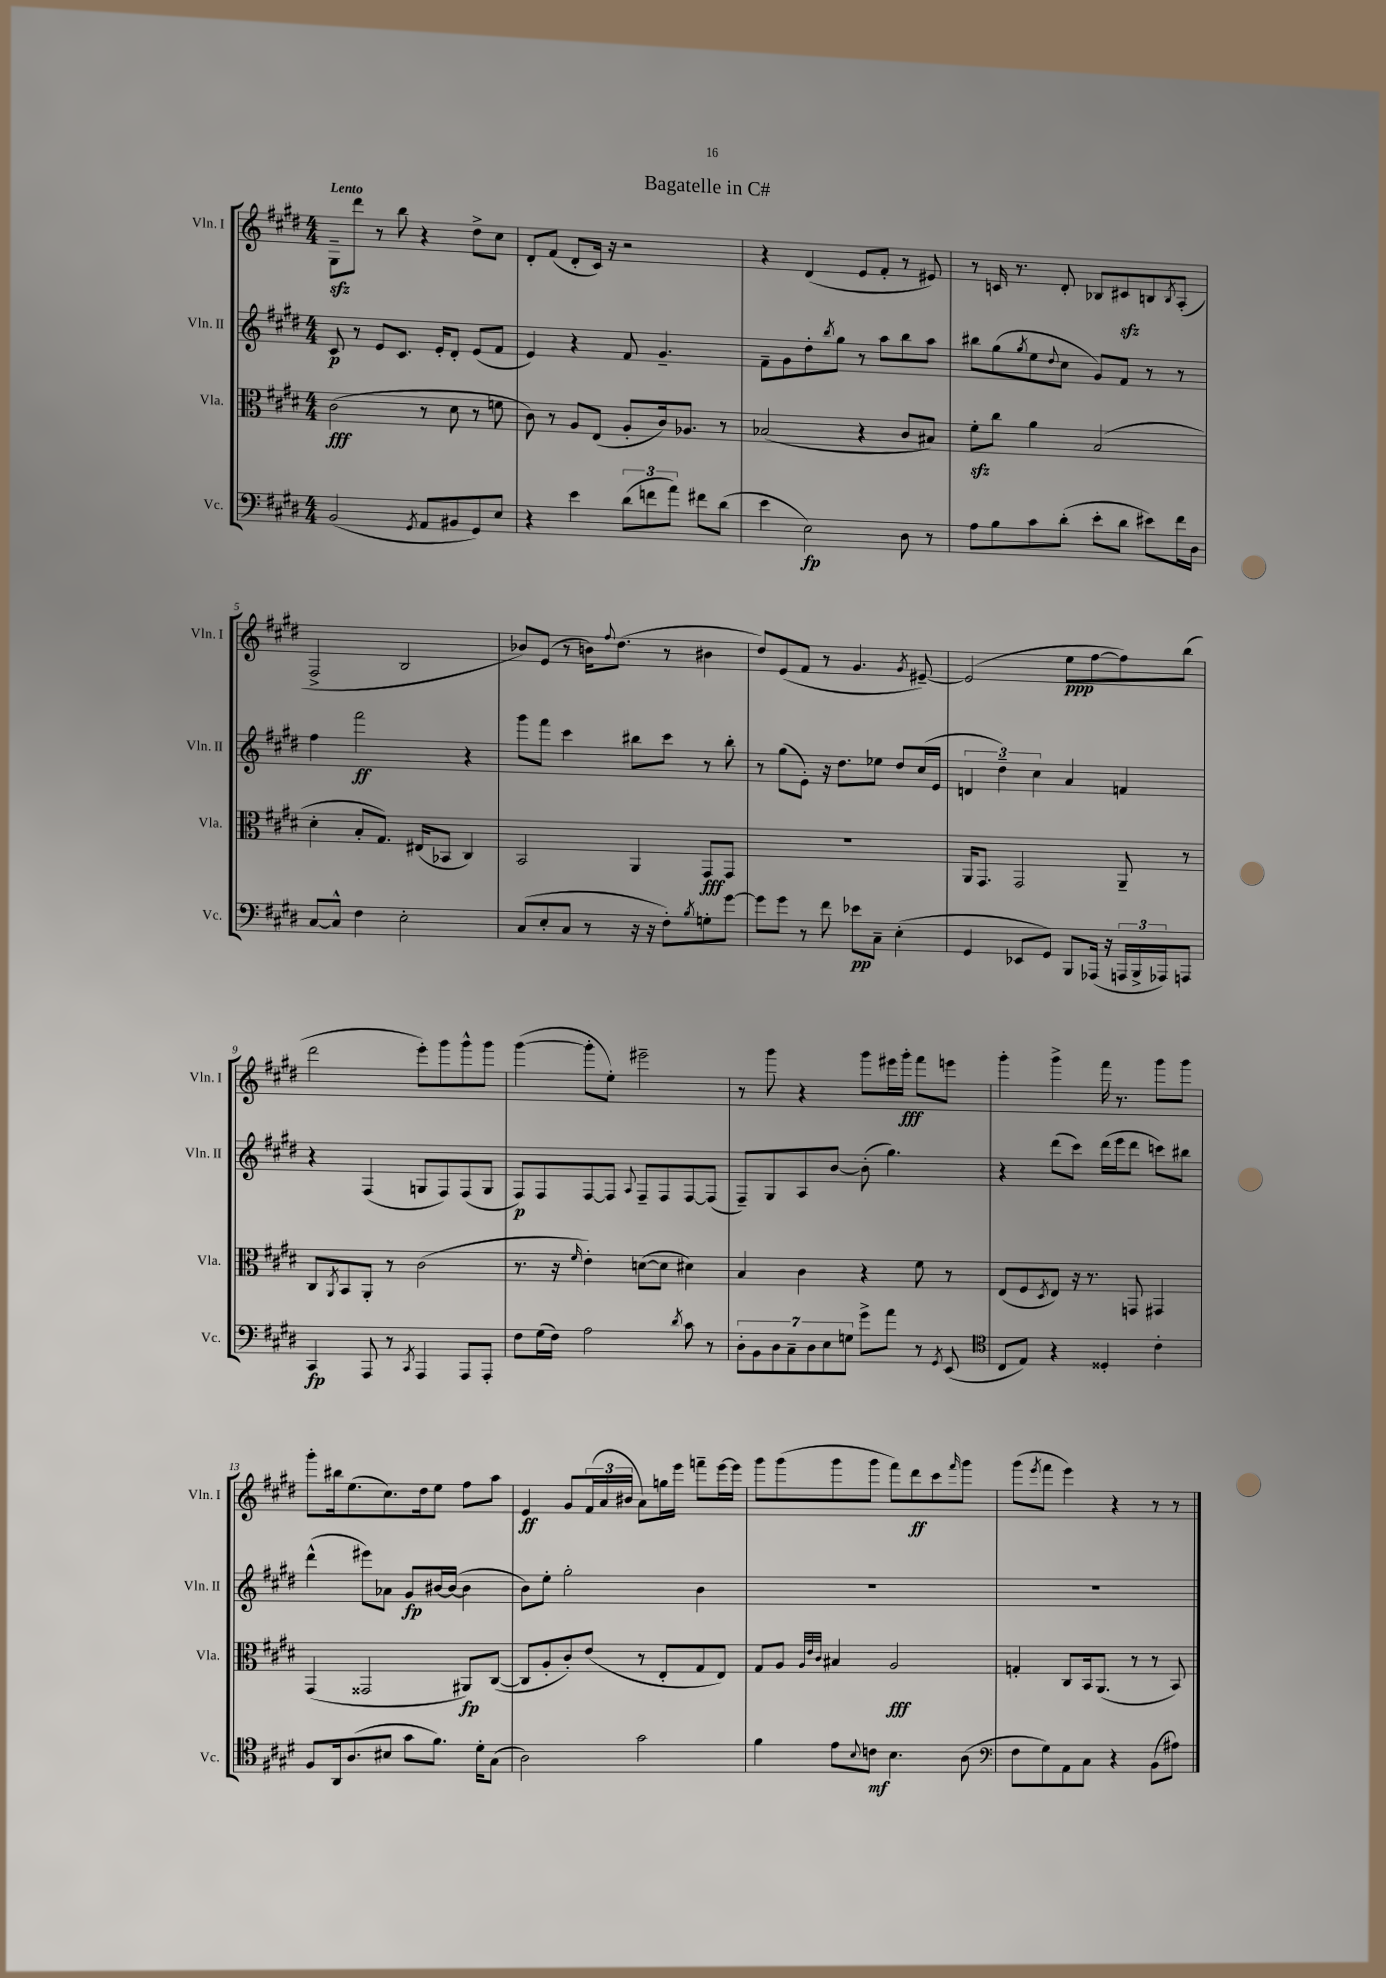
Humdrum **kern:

**kern	**dynam	**kern	**dynam	**kern	**dynam	**kern	**dynam
*part4	*part4	*part3	*part3	*part2	*part2	*part1	*part1
*staff4	*staff4	*staff3	*staff3	*staff2	*staff2	*staff1	*staff1
*I"Vc.	*	*I"Vla.	*	*I"Vln. II	*	*I"Vln. I	*
*I'Vc.	*	*I'Vla.	*	*I'Vln. II	*	*I'Vln. I	*
*clefF4	*	*clefC3	*	*clefG2	*	*clefG2	*
*k[f#c#g#d#]	*	*k[f#c#g#d#]	*	*k[f#c#g#d#]	*	*k[f#c#g#d#]	*
*M4/4	*	*M4/4	*	*M4/4	*	*M4/4	*
=1	=1	=1	=1	=1	=1	=1	=1
!	!	!	!	!	!	!LO:TX:a:B:t=Lento	!
(2BB/	.	(2c#\	fff	8c#/	p	8G#zz~\L	.
.	.	.	.	8r	.	8ddd#\J	.
.	.	.	.	8e/L	.	8r	.
.	.	.	.	8.c#/J	.	8bb\	.
8qGG#/	.	.	.	.	.	.	.
8AA/L	.	8r	.	.	.	4r	.
.	.	.	.	16e'/KL	.	.	.
8BB#X/	.	8d#\	.	8d#'/J	.	.	.
8GG#/)	.	8r	.	(8e/L	.	8dd#^\L	.
8E/J	.	8fn\	.	8f#/J	.	8cc#\J	.
=2	=2	=2	=2	=2	=2	=2	=2
4r	.	8c#\)	.	4e/)	.	8d#'/L	.
.	.	8r	.	.	.	(8f#/J	.
4e\	.	8A/L	.	4r	.	8d#'/L	.
.	.	(8E/J	.	.	.	16c#/Jk)	.
.	.	.	.	.	.	16r	.
(12d#\L	.	8A'/L	.	8f#/	.	2r	.
12fn\	.	.	.	.	.	.	.
.	.	16c#/k)	.	4.g#~/	.	.	.
12a\J)	.	.	.	.	.	.	.
.	.	8.A-X/J	.	.	.	.	.
8f#X\L	.	.	.	.	.	.	.
(8d#\J	.	8r	.	.	.	.	.
=3	=3	=3	=3	=3	=3	=3	=3
4e\	.	(2B-X/	.	8f#~\L	.	4r	.
.	.	.	.	8g#\	.	.	.
2E\)	fp	.	.	8dd#'\	.	(4d#/	.
.	.	.	.	8qbb/	.	.	.
.	.	.	.	8gg#\J	.	.	.
.	.	4r	.	8r	.	8e/L	.
.	.	.	.	8aa\L	.	8f#'/J	.
8D#\	.	8c#/L	.	8bb\	.	8r	.
8r	.	8B#X/J)	.	8aa\J	.	8e#X/)	.
=4	=4	=4	=4	=4	=4	=4	=4
8A\L	.	8f#zz'\L	.	8bb#X\L	.	8r	.
8B\	.	8cc#\J	.	(8gg#\	.	16cn/	.
.	.	.	.	.	.	8.r	.
.	.	.	.	8qgg#/	.	.	.
8c#\	.	4a\	.	8ee\	.	.	.
.	.	.	.	8qqdd#/	.	.	.
(8d#'\J	.	.	.	8cc#\J	.	8d#'/	.
8e'\L	.	(2B/	.	8g#/L)	.	8B-X/L	.
8d#\J	.	.	.	8f#/J	.	8c#Xzz/	.
8e#X\L)	.	.	.	8r	.	8Bn/	.
.	.	.	.	.	.	8qB/	.
16f#\L	.	.	.	8r	.	(8A'/J	.
16D#\JJ	.	.	.	.	.	.	.
!!LO:LB:g=z
=5	=5	=5	=5	=5	=5	=5	=5
[8C#/L	.	4d#'\	.	4ff#\	.	2F#^/	.
8C#^^/J]	.	.	.	.	.	.	.
4F#\	.	8B'/L	.	2fff#\	ff	.	.
.	.	8.G#/J)	.	.	.	.	.
2E'\	.	.	.	.	.	2B/	.
.	.	(16E#X/KL	.	.	.	.	.
.	.	8BB-X/J	.	.	.	.	.
.	.	4C#/)	.	4r	.	.	.
=6	=6	=6	=6	=6	=6	=6	=6
(8C#/L	.	2BB/	.	8ggg#\L	.	8b-X/L)	.
8E'/	.	.	.	8fff#\J	.	(8e/J	.
8C#/J	.	.	.	4ccc#\	.	8r	.
8r	.	.	.	.	.	16bn\KL)	.
.	.	.	.	.	.	8qqff#/	.
.	.	.	.	.	.	(8.dd#\J	.
16r	.	4AA/	.	8bb#X\L	.	.	.
16r	.	.	.	.	.	.	.
8F#'\L)	.	.	.	8ccc#\J	.	8r	.
8qB/	.	.	.	.	.	.	.
8Gn'\	.	8GG#/L	fff	8r	.	4b#X\	.
[8g#\J	.	8GG#/J	.	8bb#'\	.	.	.
=7	=7	=7	=7	=7	=7	=7	=7
8g#\L]	.	1r	.	8r	.	8dd#/L)	.
8g#\J	.	.	.	(8gg#\L	.	(8e/	.
8r	.	.	.	8e'\J)	.	8f#/J	.
8f#\	.	.	.	16r	.	8r	.
.	.	.	.	8.dd#\L	.	.	.
8e-X\L	pp	.	.	.	.	4.g#/	.
8C#~\J	.	.	.	8ee-X\J	.	.	.
(4E'\	.	.	.	8dd#/L	.	.	.
.	.	.	.	.	.	8qg#/	.
.	.	.	.	(16cc#/L	.	[8e#X~/)	.
.	.	.	.	16e/JJ	.	.	.
=8	=8	=8	=8	=8	=8	=8	=8
4GG#/	.	16AA/KL	.	6dn/	.	(2e#/]	.
.	.	8.GG#/J	.	.	.	.	.
.	.	.	.	6dd#~\)	.	.	.
8EE-X/L	.	2GG#/	.	.	.	.	.
.	.	.	.	6cc#\	.	.	.
8GG#/J)	.	.	.	.	.	.	.
8BBB/L	.	.	.	4a/	.	8ee\L	ppp
(16AAA-X/Jk	.	.	.	.	.	[8ff#\	.
16r	.	.	.	.	.	.	.
24AAAn/LL	.	8AA~/	.	4fn/	.	8ff#\])	.
24BBB^/	.	.	.	.	.	.	.
24AAA-X/J)	.	.	.	.	.	.	.
8AAAn/J	.	8r	.	.	.	(8bb\J	.
!!LO:LB:g=z
=9	=9	=9	=9	=9	=9	=9	=9
4CC#/	fp	8C#/L	.	4r	.	2ddd#\	.
.	.	8qAA/	.	.	.	.	.
.	.	8BB/	.	.	.	.	.
8AAA/	.	8AA'/J	.	(4F#/	.	.	.
8r	.	8r	.	.	.	.	.
8qCC#/	.	.	.	.	.	.	.
4AAA/	.	(2c#\	.	8Gn/L	.	8eee'\L)	.
.	.	.	.	8F#/)	.	8ggg#\	.
8AAA/L	.	.	.	(8F#/	.	8ggg#^^\	.
8AAA'/J	.	.	.	8G/J	.	8ggg#\J	.
=10	=10	=10	=10	=10	=10	=10	=10
8F#\L	.	8.r	.	8F#/L)	p	([4ggg#\	.
(16G#\L	.	.	.	8F#/	.	.	.
16F#\JJ)	.	16r	.	.	.	.	.
.	.	16qqf#/	.	.	.	.	.
2A\	.	4e'\)	.	[8F#/	.	8ggg#'\L]	.
.	.	.	.	8F#/J]	.	8ee'\J)	.
.	.	.	.	8qqA/	.	.	.
.	.	([8dn\L	.	8F#~/L	.	2eee#X~\	.
.	.	8d\J]	.	8F#/	.	.	.
8qd#/	.	.	.	.	.	.	.
8c#\	.	4d#X\)	.	[8F#/	.	.	.
8r	.	.	.	(8F#/J]	.	.	.
=11	=11	=11	=11	=11	=11	=11	=11
14D#'\L	.	4B/	.	8F#~/L)	.	8r	.
14BB\	.	.	.	.	.	.	.
.	.	.	.	8G#/	.	8ggg#\	.
14D#\	.	.	.	.	.	.	.
14C#~\	.	.	.	.	.	.	.
.	.	4c#\	.	8A/	.	4r	.
14D#\	.	.	.	.	.	.	.
14E\	.	.	.	.	.	.	.
.	.	.	.	[8b/J	.	.	.
14Gn\J	.	.	.	.	.	.	.
8g#^\L	.	4r	.	(8b'\]	.	8ggg#\L	.
8a\J	.	.	.	4.gg#\)	.	16eee#X\L	.
.	.	.	.	.	.	16ggg#'\JJ	fff
8r	.	8f#\	.	.	.	8fff#\L	.
8qGG#/	.	.	.	.	.	.	.
(8EE/	.	8r	.	.	.	8eeen\J	.
=12	=12	=12	=12	=12	=12	=12	=12
*clefC4	*	*	*	*	*	*	*
8C#/L	.	(8E/L	.	4r	.	4ggg#'\	.
8E/J)	.	8F#/	.	.	.	.	.
.	.	8qD#/	.	.	.	.	.
4r	.	8E/J)	.	(8ddd#\L	.	4ggg#^\	.
.	.	16r	.	8ccc#\J)	.	.	.
.	.	8.r	.	.	.	.	.
4D##X'/	.	.	.	(16ddd#\LL	.	16fff#\	.
.	.	.	.	16eee\J	.	8.r	.
.	.	8GGn/	.	8ddd#\J	.	.	.
4c#'\	.	4GG#X/	.	8cccn\L)	.	8ggg#\L	.
.	.	.	.	8bb#X\J	.	8ggg#\J	.
!!LO:LB:g=z
=13	=13	=13	=13	=13	=13	=13	=13
8F#/L	.	(4GG#/	.	(4ddd#^^\	.	8ggg#'\L	.
16AA/k	.	.	.	.	.	16bb#X\k	.
(8.A/	.	.	.	.	.	(8.ee\	.
.	.	2GG##X/	.	8eee#X\L)	.	.	.
8B#X/J	.	.	.	8a-X\J	.	8.cc#\)	.
8g#\L	.	.	.	8g#/L	fp	.	.
.	.	.	.	.	.	16dd#\k	.
8.f#\J)	.	.	.	[16b#X/L	.	8ee\J	.
.	.	.	.	(16b#/JJ_	.	.	.
.	.	8AA#X/L)	fp	4b#\]	.	8ff#\L	.
16d#'\KL	.	.	.	.	.	.	.
(8G#\J	.	([8C#/J	.	.	.	8aa\J	.
=14	=14	=14	=14	=14	=14	=14	=14
2A\)	.	8C#/L]	.	8b\L)	.	4e/	ff
.	.	8A'/	.	8ee'\J	.	.	.
.	.	8c#'/)	.	2gg#'\	.	8g#/L	.
.	.	(8e/J	.	.	.	(24f#/L	.
.	.	.	.	.	.	24a/	.
.	.	.	.	.	.	24b#X/JJ	.
2g#\	.	8r	.	.	.	8a\L)	.
.	.	8E'/L	.	.	.	16ggn\L	.
.	.	.	.	.	.	16eee\JJ	.
.	.	8G#/	.	4b\	.	8fffn~\L	.
.	.	8E/J)	.	.	.	[16eee\L	.
.	.	.	.	.	.	16eee\JJ]	.
=15	=15	=15	=15	=15	=15	=15	=15
4f#\	.	8G#/L	.	1r	.	8ggg#\L	.
.	.	8A/J	.	.	.	(8ggg#\	.
.	.	32qqA/LLL	.	.	.	.	.
.	.	32qqe/	.	.	.	.	.
.	.	32qqc#/JJJ	.	.	.	.	.
8e\L	.	4B#X/	.	.	.	8ggg#\	.
8qqB/	.	.	.	.	.	.	.
8cn\J	mf	.	.	.	.	8ggg#\J	.
4.B\	.	2A/	fff	.	.	8fff#\L)	.
.	.	.	.	.	.	8ddd#\	ff
.	.	.	.	.	.	8ccc#\	.
.	.	.	.	.	.	16qqfff#/	.
(8A\	.	.	.	.	.	8ggg#\J	.
=16	=16	=16	=16	=16	=16	=16	=16
*clefF4	*	*	*	*	*	*	*
8F#\L	.	4Gn'/	.	1r	.	(8ggg#\L	.
.	.	.	.	.	.	8qeee/	.
8G#\)	.	.	.	.	.	8fff#\J	.
8AA\	.	8C#/L	.	.	.	4eee\)	.
8C#\J	.	16BB/k	.	.	.	.	.
.	.	(8.AA/J	.	.	.	.	.
4r	.	.	.	.	.	4r	.
.	.	8r	.	.	.	.	.
(8BB\L	.	8r	.	.	.	8r	.
8A#X\J)	.	8BB/)	.	.	.	8r	.
==	==	==	==	==	==	==	==
*-	*-	*-	*-	*-	*-	*-	*-
